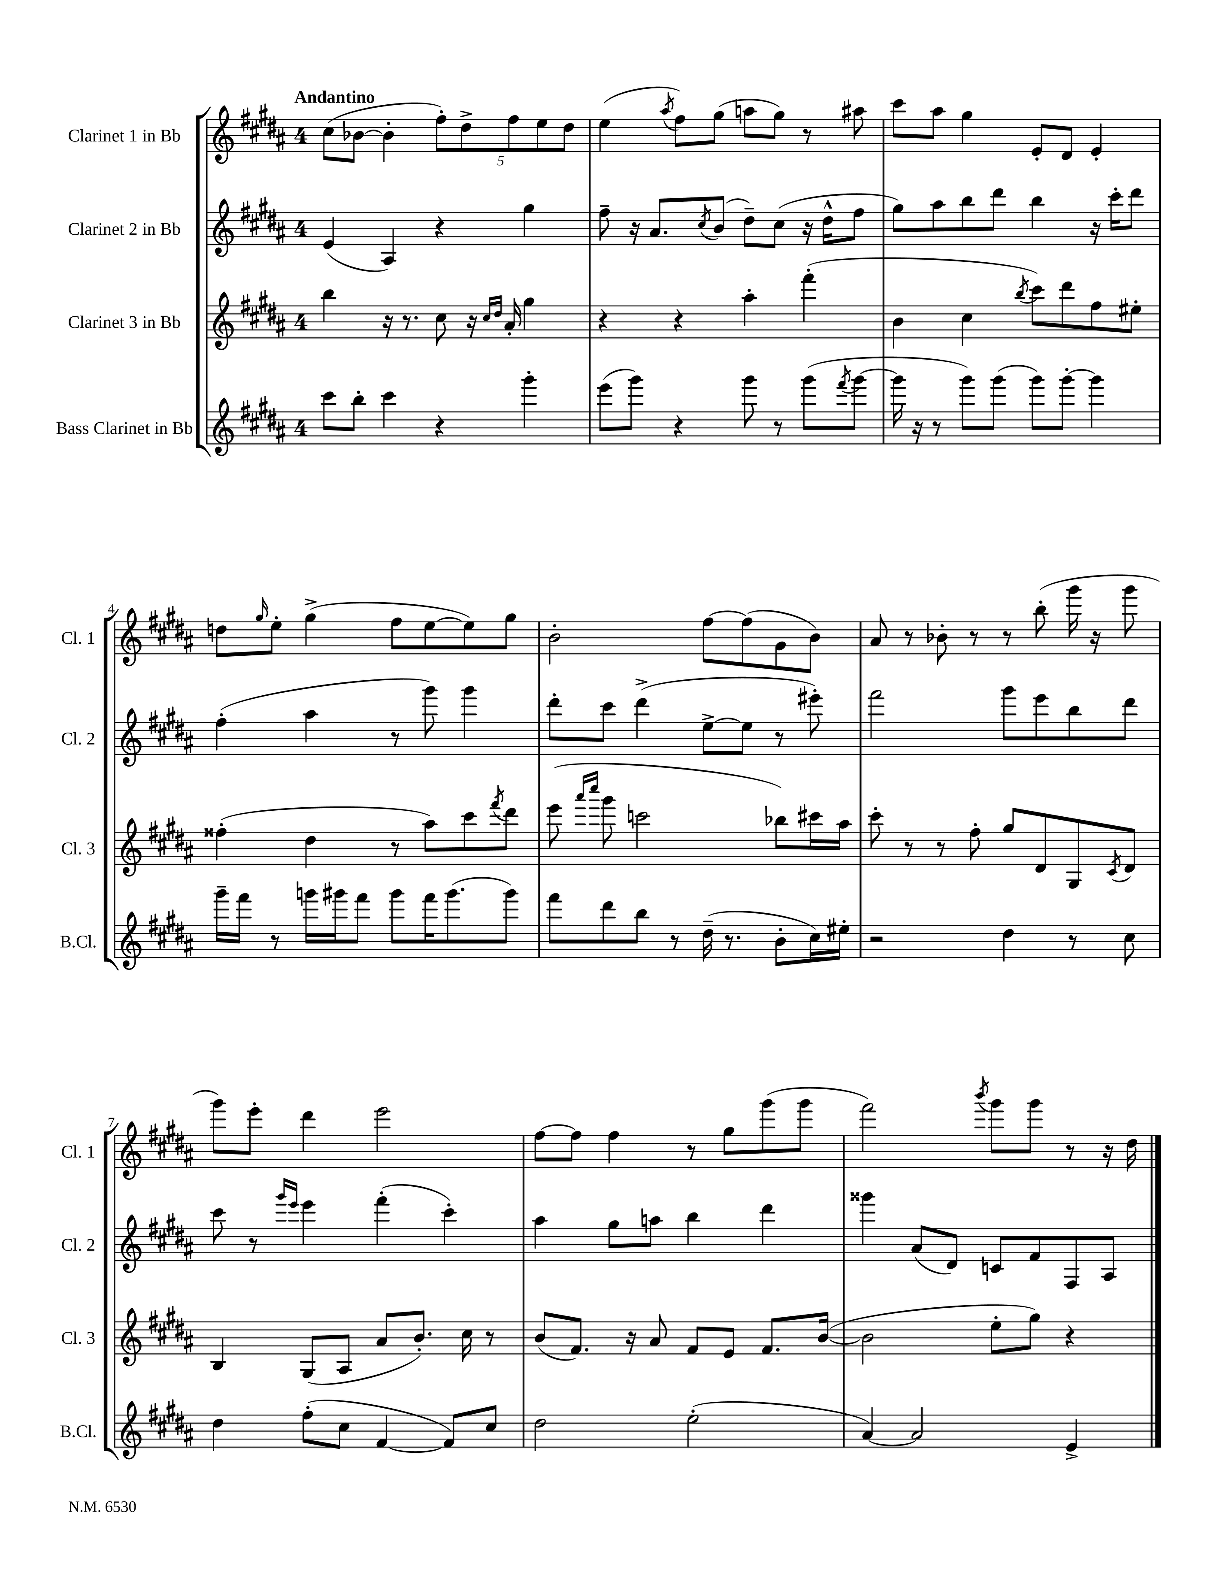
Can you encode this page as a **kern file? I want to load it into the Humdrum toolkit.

**kern	**kern	**kern	**kern
*staff4	*staff3	*staff2	*staff1
*clefG2	*clefG2	*clefG2	*clefG2
*k[f#c#g#d#a#]	*k[f#c#g#d#a#]	*k[f#c#g#d#a#]	*k[f#c#g#d#a#]
*M4/4	*M4/4	*M4/4	*M4/4
8ccc#	4bb	(4e	(8cc#
8bb'	.	.	[8b-
4ccc#	16r	4A#)	4b-']
.	8.r	.	.
4r	8cc#	4r	10ff#')
.	.	.	10dd#^
.	16r	.	.
.	16qqcc#	.	.
.	16qqdd#	.	.
.	16a#'	.	.
.	.	.	10ff#
4ggg#'	4gg#	4gg#	.
.	.	.	10ee
.	.	.	10dd#
=	=	=	=
(8eee	4r	8ff#~	(4ee
8ggg#)	.	16r	.
.	.	8.a#	.
.	.	.	8qaa#
4r	4r	.	8ff#)
.	.	8qcc#	.
.	.	(8b	(8gg#
8ggg#	4aa#'	8dd#~)	8aa
8r	.	(8cc#	8gg#)
(8ggg#	(4fff#'	16r	8r
.	.	16dd#^^	.
8qfff#	.	.	.
[8ggg#	.	8ff#	8aa#
=	=	=	=
16ggg#]	4b	8gg#)	8ccc#
16r	.	.	.
8r	.	8aa#	8aa#
8ggg#)	4cc#	8bb	4gg#
(8ggg#	.	8ddd#	.
.	8qbb	.	.
8ggg#)	8ccc#)	4bb	8e'
[8ggg#'	8ddd#	.	8d#
4ggg#]	8ff#	16r	4e'
.	.	16ccc#'	.
.	8ee#'	8ddd#	.
=	=	=	=
16ggg#~	(4ff##'	(4ff#'	8dd
16fff#	.	.	.
.	.	.	16qqgg#
8r	.	.	8ee'
16ggg	4dd#	4aa#	(4gg#^
16ggg#	.	.	.
8fff#	.	.	.
8ggg#	8r	8r	8ff#
16fff#	8aa#)	8ggg#)	[8ee
(8.ggg#	.	.	.
.	8ccc#	4ggg#	8ee])
.	8qfff#	.	.
8ggg#)	8ddd#	.	8gg#
=	=	=	=
8fff#	(8eee	8ddd#'	2b'
.	16qqaaa#	.	.
.	16qqcccc#	.	.
8ddd#	8ggg#	8ccc#	.
8bb	2ccc	(4ddd#^	.
8r	.	.	.
(16dd#~	.	[8ee^	[8ff#
8.r	.	.	.
.	.	8ee]	(8ff#]
8b'	8bb-)	8r	8g#
16cc#)	16ccc#	8eee#')	8b)
16ee#'	16aa#	.	.
=	=	=	=
2r	8ccc#'	2fff#	8a#
.	8r	.	8r
.	8r	.	8b-'
.	8ff#'	.	8r
4dd#	8gg#	8ggg#	8r
.	8d#	8eee	(8bb'
8r	8G#	8bb	16ggg#
.	.	.	16r
.	8qc#	.	.
8cc#	8d#	8ddd#	8ggg#
=	=	=	=
4dd#	4B	8ccc#	8ggg#)
.	.	8r	8eee'
.	.	16qqggg#	.
.	.	16qqeee	.
(8ff#'	(8G#	4eee	4ddd#
8cc#	8A#	.	.
[4f#	8a#	(4fff#'	2eee
.	8.b')	.	.
8f#])	.	4ccc#')	.
.	16cc#	.	.
8cc#	8r	.	.
=	=	=	=
2dd#	(8b	4aa#	[8ff#
.	8.f#)	.	8ff#]
.	.	8gg#	4ff#
.	16r	.	.
.	8a#	8aa	.
(2ee'	8f#	4bb	8r
.	8e	.	8gg#
.	8.f#	4ddd#	(8ggg#
.	.	.	8ggg#
.	([16b	.	.
=	=	=	=
[4a#)	2b]	4ggg##	2fff#)
2a#]	.	(8a#	.
.	.	8d#)	.
.	.	.	8qbbb
.	8ee'	8c	8ggg#
.	8gg#)	8f#	8ggg#
4e^	4r	8F#	8r
.	.	8A#	16r
.	.	.	16dd#
==	==	==	==
*-	*-	*-	*-
